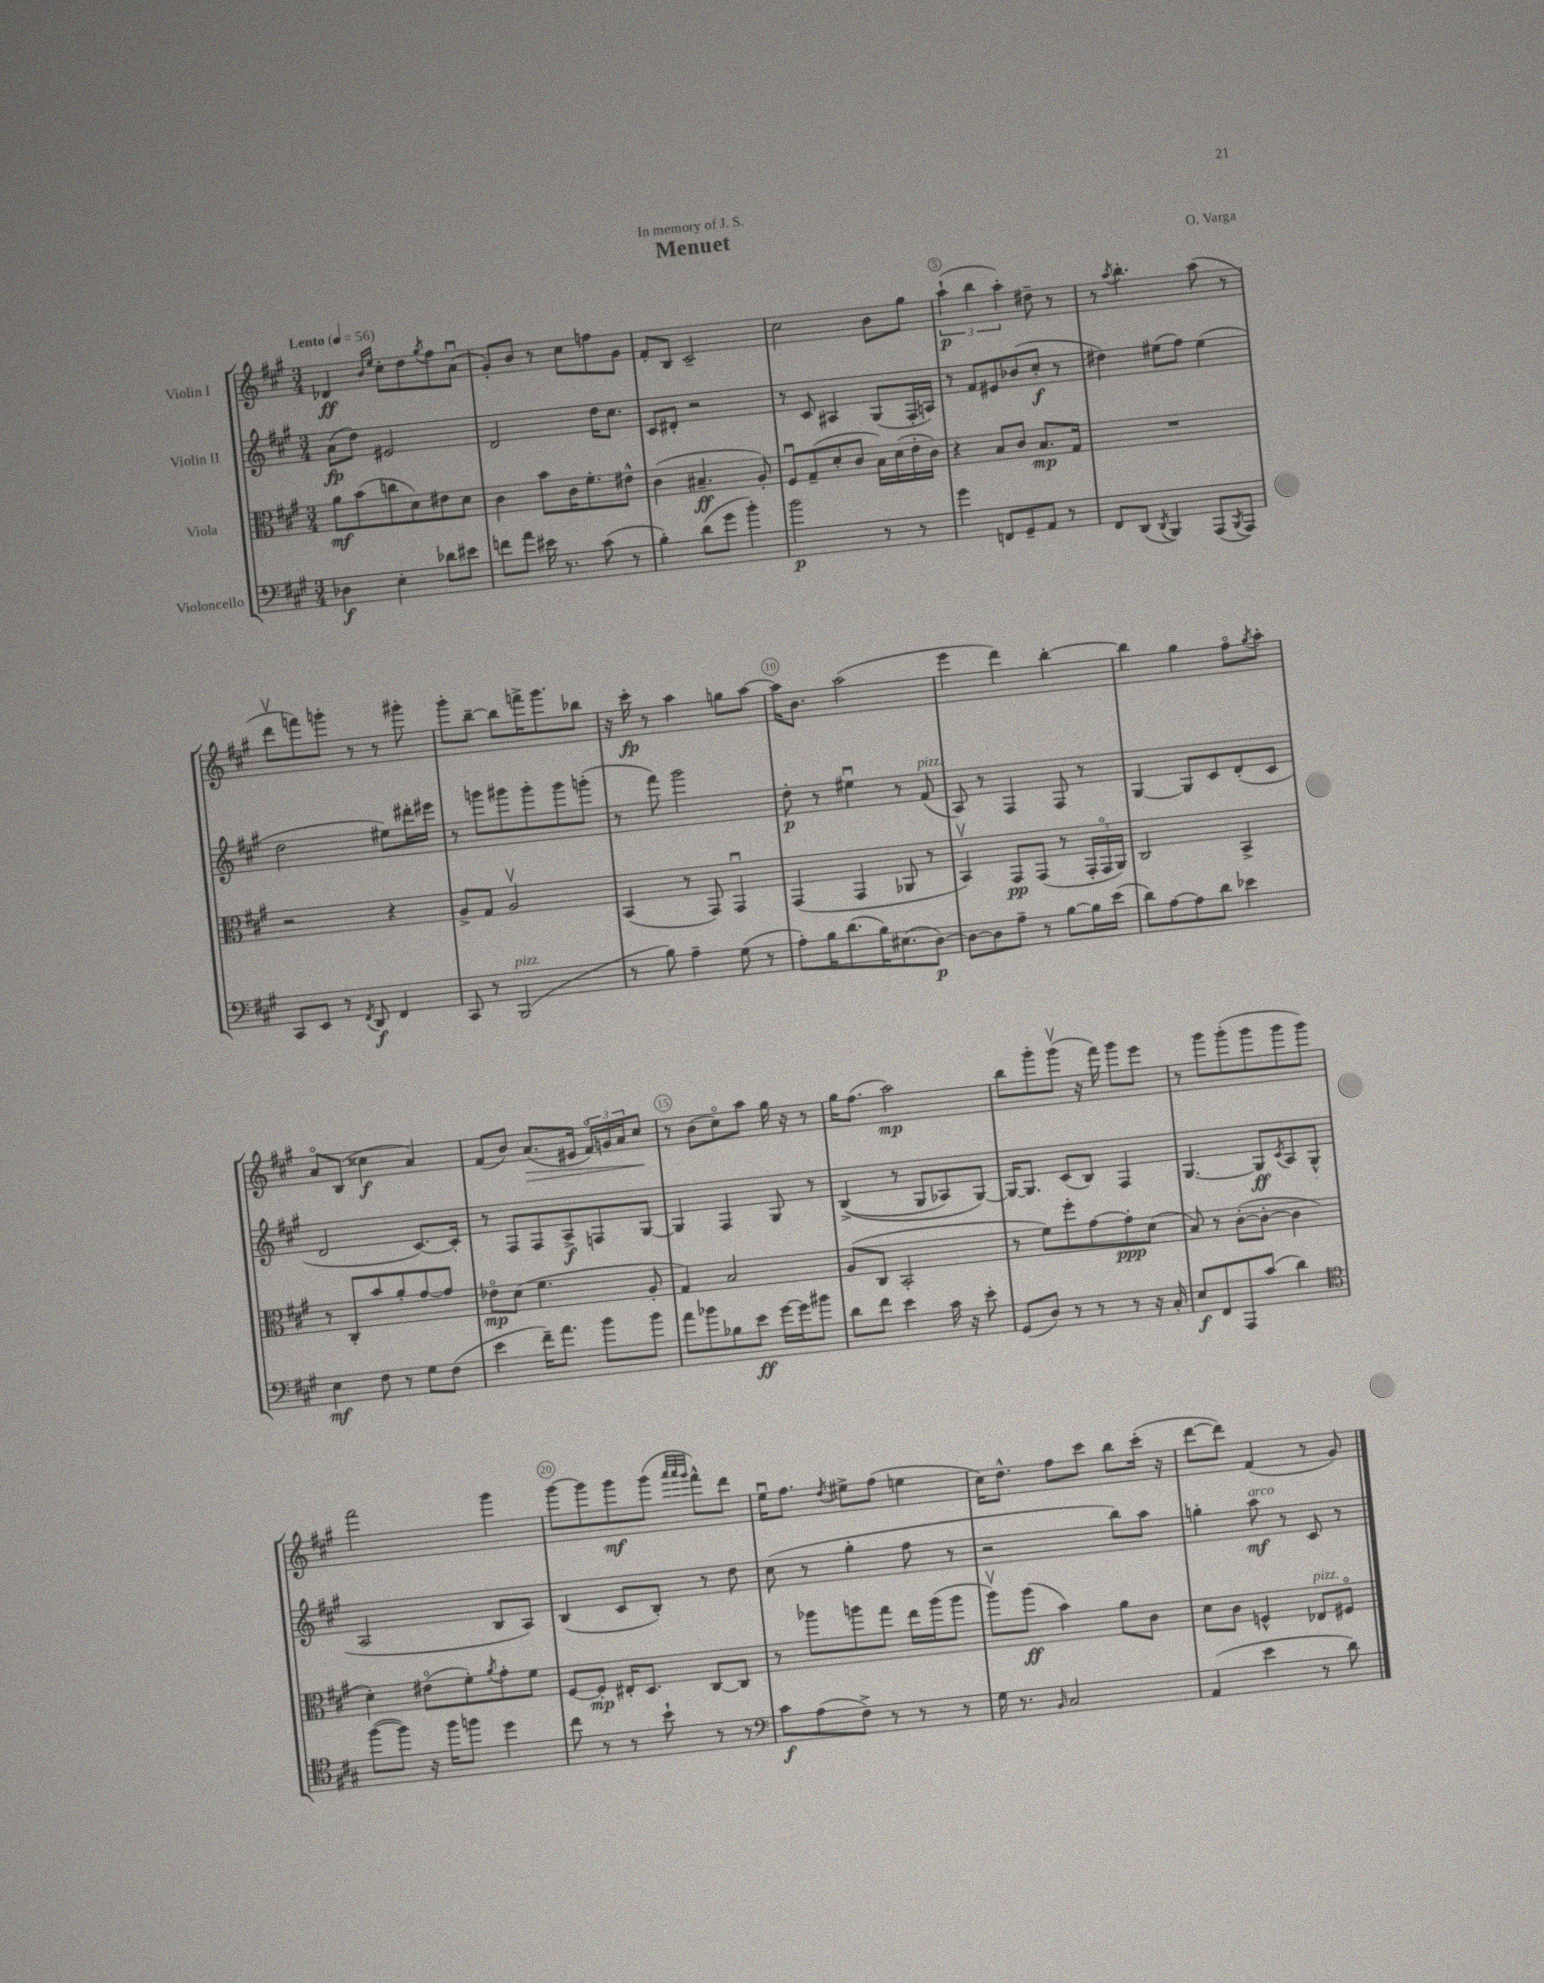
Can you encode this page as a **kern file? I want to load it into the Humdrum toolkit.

**kern	**kern	**kern	**kern
*staff4	*staff3	*staff2	*staff1
*clefF4	*clefC3	*clefG2	*clefG2
*k[f#c#g#]	*k[f#c#g#]	*k[f#c#g#]	*k[f#c#g#]
*M3/4	*M3/4	*M3/4	*M3/4
*MM56	*MM56	*MM56	*MM56
4D-\	8a\L	(8a\L	4d-/
.	(8b\	8dd\J)	.
.	.	.	16qqb/LL
.	.	.	16qqee/JJ
4E'\	8cc\	2e#/	8cc#'\L
.	8d\)	.	8dd\
.	.	.	8qgg#/
8d-\L	8e#\	.	8ff#\
8e#\J	8d\J	.	(8au\J
=	=	=	=
8f\L	4c#\	2d/	8g#'/L)
8a\J	.	.	8b/J
16e#\	8b\L	.	8r
8.r	.	.	.
.	16c#\K	.	8cc#\L
.	8.f#'\	.	.
(8c#\	.	16dd\LK	8ff\
.	.	8.cc#\J	.
8r	8e#^^\J	.	8g#\J
=	=	=	=
4B'\)	(4c#\	8c#/L	8f#'/L
.	.	8d#'/J	8B/J
(8d\L	4.B#~/	2r	2c#~/
8g#\J	.	.	.
4b'\)	.	.	.
.	8A'/)	.	.
=	=	=	=
2b\	8F#u/L	8r	2cc#\
.	(8G#~/	8c#/	.
.	8d'/	4A#/	.
.	8c#/J	.	.
8r	16B\LL)	(8G#/L	8b\L
.	(16d\	.	.
8r	16e'\	16F#'/L	8gg#\J
.	16c#\JJ)	16A/JJ)	.
=	=	=	=
4g#\	4r	8r	(6aa`\
.	.	8f#/L	.
.	.	.	6bb\
8FF/L	8B/L	8e#/	.
.	.	.	6aa'\)
8GG#~/	8c#/J	(8b-/	.
8AA/J	8.B/L	8cc#'/J	8dd#~\
8r	.	8r	8r
.	16G#/Jk	.	.
=	=	=	=
8FF#/L	2.r	4dd#\)	8r
.	.	.	8qaa/
(8DD/J	.	.	4.bb'\
8qDD/	.	.	.
4BBB/)	.	(8ee#\L	.
.	.	8ff#\J)	.
(8AAA/L	.	(4ee#\	(8aa\
8qBBB/	.	.	.
8AAA/J)	.	.	8r
=	=	=	=
8CC#/L	2r	2dd\	8dddv\L
8EE/J	.	.	8fff\)
8r	.	.	8ggg'\J
8qFF#/	.	.	.
8DD/	.	.	8r
4FF#/	4r	8ee#\L)	8r
.	.	16ddd#'\L	8ggg#'\
.	.	16eee#\JJ	.
=	=	=	=
8CC#/	8A^/L	8r	8ggg#'\L
8r	8G#/J	8ggg\L	[8bb~\J
(2BBB/	2Av/	8ggg#\	8bb\]L
.	.	8ggg#'\	16fff^\K
.	.	.	8.ggg#\
.	.	8ggg#\	.
.	.	(8ggg'\J	8bb-\J
=	=	=	=
8r	(4BB/	8r	16r
.	.	.	16ccc#'\
8B\)	.	8fff#\)	8r
4A~\	8r	2ggg#\	4aa\
.	8GG#/)	.	.
(8G#\	4GG#u/	.	8gg\L
8r	.	.	[8aa\J
=	=	=	=
8A'\L)	(4GG#/	8dd'\	16aa\]LK
.	.	.	8.b\J
16B\K	.	8r	.
(8.d\	.	.	.
.	4GG#/	4ee#u\	(2aa\
16B\K)	.	.	.
(8.E#\	.	.	.
.	8AA-/	8r	.
[8D\J)	8r	(8f#/	.
=	=	=	=
8D\_L	4BBv/)	8A/)	4eee\
8D\]	.	8r	.
8A~\J	8GG#/L	4F#/	4ddd\)
8r	(8GG#/J	.	.
[8B\L	8r	8F#/	[4bb'\
16B\]L	24GG#'/LL	8r	.
.	24GG#o/	.	.
(16e\JJ	.	.	.
.	24AA/JJ)	.	.
=	=	=	=
8d\L)	2C#/	[4G#/	4bb\]
[8A\	.	.	.
8A\]	.	8G#/]L	4gg#\
8d\J	.	8c#/	.
4e-\	4BB^/	(8d'/	8ff#o\L
.	.	.	8qgg#/
.	.	8c#/J	8aa'\J
=	=	=	=
4E\	8r	2d/	8ao/L
.	8C#'/L	.	(8B/J
8F#\	8b/	.	4cc##\
8r	8a'/	.	.
8G#\L	[8g#/	[8.c#/L)	4a/)
(8F#\J	8g#/]J	.	.
.	.	16c#'/]Jk	.
=	=	=	=
4e\	8e-o\L	8r	(8f#/L
.	(8d\J	8F#/L	8b/J)
16f#~\LK)	4.f#\	8F#/	(8.a/L
8.a\J	.	.	.
.	.	8A^/	.
.	.	.	16e#/Jk
8b\L	.	8F/	24f#o/LL)
.	.	.	24g/
.	.	.	24a/J
8b\J	8A'/	[8G#/J	8cc#/J
=	=	=	=
8a\L	4G#/)	4G#/]	8r
8b-\	.	.	(8b\L
8B-\	2B/	4F#/	8cc#o\)
8e\J	.	.	8aa\J
[16g#\LL	.	8G#/	16gg#\
16g#\]J	.	.	16r
8b#\J	.	8r	8r
=	=	=	=
8d\L	(8A/L	&((4B^/	16gg#\LK
.	.	.	(8.ff#\J
8f#\J	8C#/J	.	.
4e\	2BB'/	8r	2aa\)
.	.	8G#/L	.
16c#\	.	8A-/)	.
16r	.	.	.
8e'\	.	[8G#/J&)	.
=	=	=	=
(8GG#/L	8r	16G#/_LK	8bb\L
.	.	8.G#/]J	.
8D/J)	8f#\L)	.	8ggg#'\
8r	8ff#'\	(8c#/L	(8ggg#v\J
8r	[8g#\	8B/J)	16r
.	.	.	16fff#\)
8r	8g#'\]	4F#/	8ggg#\L
16r	(8d\J	.	8eee\J
16C#'/	.	.	.
=	=	=	=
8E/L	8B/)	[4.G#/	8r
8FF#/	8r	.	8ggg#\L
8AAA/	([8c#'\L	.	(8ggg#'\
(8c#/J	8c#'\_J	8G#/]L	8ggg#\
.	.	8qc#/	.
4d\)	4c#\]	8A/	8ggg#\
.	.	(8G#^^/J	8ggg#\J)
=	=	=	=
*clefC4	*	*	*
([8ff#\L	4d'\)	2A/	2fff#\
8ff#\]J)	.	.	.
16r	(8e#o\L	.	.
16ff#\LK	.	.	.
8ff\J	8f#'\)	.	.
.	8qa/	.	.
4dd\	8g#'\	8B/L	4ggg#\
.	8f#\J	8A/J)	.
=	=	=	=
8cc#\	[8F#/L	(4B/	[8ggg#\L
8r	8F#'/]J	.	8ggg#\]
8r	16E#'/LK	8c#/L	8ggg#\
.	8.D/J	.	.
8b`\	.	8B'/J)	(8ggg#\J
.	.	.	32qqaaa/LLL
.	.	.	32qqaaa/
.	.	.	32qqggg#/JJJ
8r	[8C#/L	8r	8fff#^^\L)
8r	8C#/]J	8dd\	8ddd\J
=	=	=	=
*clefF4	*	*	*
8c#\L	8r	(8cc#\	16eeu\LK
.	.	.	8.ff#\J
(8A\	8aa-\L	8r	.
.	.	.	8qdd/
8F#^\J)	8aa\	4gg#'\	8ee#^\L
8r	8gg#\J	.	(8ff#\J
8r	16ee\LL	8ff#\	4ee\
.	(16aa\J	.	.
8r	8aa\J	8r	.
=	=	=	=
16G#\	8aav\L)	2r	16cc#\LK)
8.r	.	.	8.dd^^\J
.	(8aa\J	.	.
16qqBB/	.	.	.
2C#/	4b\)	.	8ff#\L
.	.	.	8ccc#\J
.	8a\L	8bb\L)	8bb\L
.	8c#\J	8aa\J	(16ccc#'\Jk
.	.	.	16r
=	=	=	=
(4AA/	8d\L	4gg'\	[8ddd\L
.	8c#\J	.	8ddd\]J)
4e\	4F^^/	8aa\	(4f#/
.	.	8r	.
8r	8E-/L	8c#/	8r
8d\)	8F#o/J	8r	8g#/)
==	==	==	==
*-	*-	*-	*-
